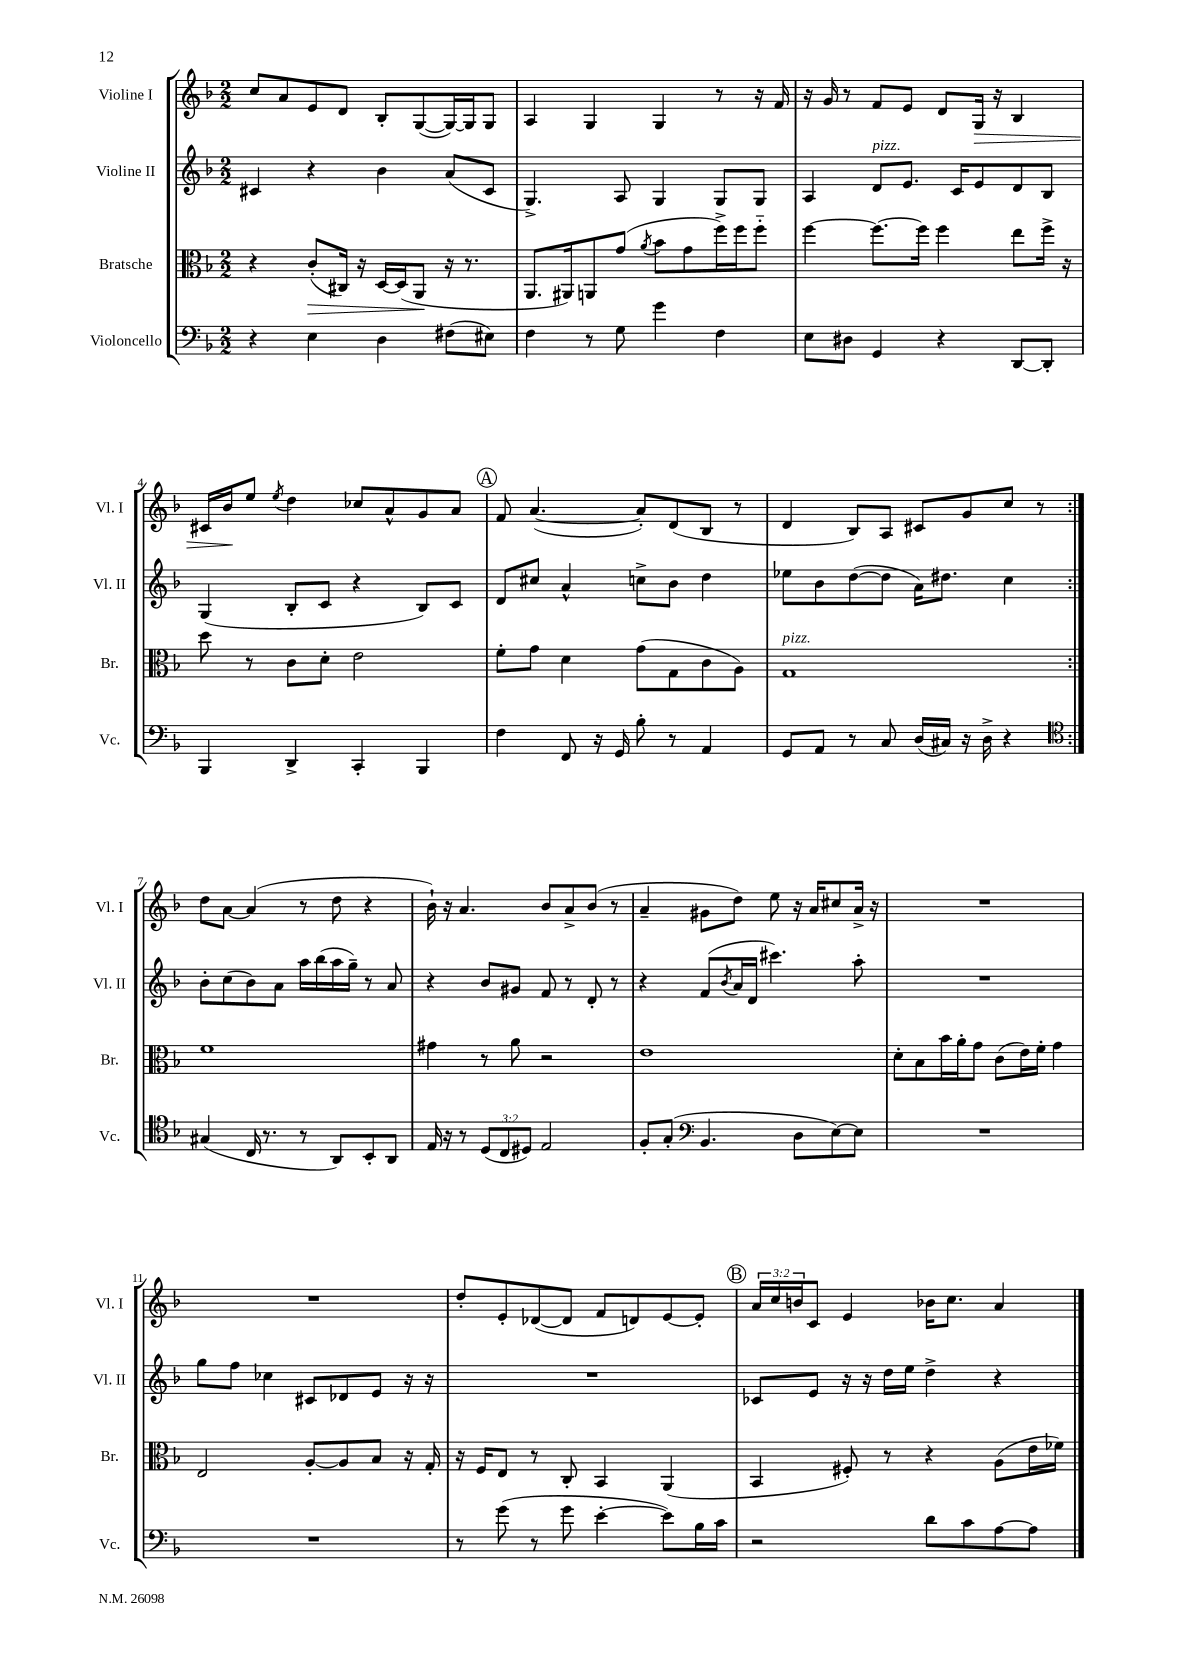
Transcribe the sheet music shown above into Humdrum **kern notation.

**kern	**kern	**dynam	**kern	**kern	**dynam
*part4	*part3	*part3	*part2	*part1	*part1
*staff4	*staff3	*staff3	*staff2	*staff1	*staff1
*I"Violoncello	*I"Bratsche	*	*I"Violine II	*I"Violine I	*
*I'Vc.	*I'Br.	*	*I'Vl. II	*I'Vl. I	*
*clefF4	*clefC3	*	*clefG2	*clefG2	*
*k[b-]	*k[b-]	*	*k[b-]	*k[b-]	*
*M2/2	*M2/2	*	*M2/2	*M2/2	*
=1	=1	=1	=1	=1	=1
4r	4r	.	4c#X/	8cc/L	.
.	.	.	.	8a/	.
!	!	!LO:HP:b	!	!	!
4E\	(8c'/L	>	4r	8e/	.
.	16C#X/Jk)	.	.	8d/J	.
.	16r	.	.	.	.
4D\	[16D/LL	.	4b-\	8B-'/L	.
.	(16D/J]	.	.	.	.
.	8AA/J	.	.	([8G/	.
(8F#X\L	16r	]	(8a/L	16G/L_)	.
.	8.r	.	.	16G/J]	.
8E#X\J)	.	.	8c#/J	8G/J	.
=2	=2	=2	=2	=2	=2
4F\	8.AA/L	.	4.G^/)	4A/	.
.	16AA#X/k)	.	.	.	.
8r	8AAn/	.	.	4G/	.
8G\	(8g/J	.	8A/	.	.
.	8qa/	.	.	.	.
4g\	8b-\L	.	4G/	4G/	.
.	8g\	.	.	.	.
4F\	16ff^\L)	.	8G/L	8r	.
.	16ff\J	.	.	.	.
.	8ff\J	.	8G/J	16r	.
.	.	.	.	16f/	.
=3	=3	=3	=3	=3	=3
8E\L	[4ff\	.	4A/	16r	.
.	.	.	.	16g/	.
8D#X\J	.	.	.	8r	.
!	!	!	!LO:TX:a:i:t=pizz.	!	!
4GG/	8.ff\L_	.	8d/L	8f/L	.
.	.	.	8.e/J	8e/J	.
.	16ff\Jk]	.	.	.	.
4r	4ff\	.	.	8d/L	.
.	.	.	16c/KL	.	.
!	!	!	!	!	!LO:HP:b
.	.	.	8e/	16G/Jk	>
.	.	.	.	16r	.
[8DD/L	8ee\L	.	8d/	4B-/	.
8DD'/J]	16ff^\Jk	.	8B-/J	.	.
.	16r	.	.	.	.
!!LO:LB:g=z
=4	=4	=4	=4	=4	=4
4BBB-/	8dd\	.	(4G/	16c#X/LL	.
.	.	.	.	16b-/J	.
.	8r	.	.	8ee/J	]
.	.	.	.	8qee/	.
4DD^/	8c\L	.	8B-'/L	4dd\	.
.	8d'\J	.	8c/J	.	.
4CC'/	2e\	.	4r	8cc-X/L	.
.	.	.	.	8a^^/	.
4BBB-/	.	.	8B-/L)	8g/	.
.	.	.	8c/J	8a/J	.
!!LO:REH:place=s1:t=A
=5	=5	=5	=5	=5	=5
4F\	8f'\L	.	8d/L	8f/	.
.	8g\J	.	8cc#X/J	([4.a/	.
8FF/	4d\	.	4a^^/	.	.
16r	.	.	.	.	.
16GG/	.	.	.	.	.
8B-'\	(8g\L	.	8ccn^\L	8a'/L])	.
8r	8G\	.	8b-\J	(8d/	.
4AA/	8c\	.	4dd\	8B-/J	.
.	8A\J)	.	.	8r	.
=6	=6	=6	=6	=6	=6
!	!LO:TX:a:i:t=pizz.	!	!	!	!
8GG/L	1G	.	8ee-X\L	4d/	.
8AA/J	.	.	8b-\	.	.
8r	.	.	([8dd\	8B-/L)	.
8C/	.	.	8dd\J]	8A/J	.
(16D/LL	.	.	16a\KL)	8c#X/L	.
16C#X/JJ)	.	.	8.dd#X\J	.	.
16r	.	.	.	8g/	.
16D^\	.	.	.	.	.
4r	.	.	4cc\	8cc/J	.
.	.	.	.	8r	.
!!LO:LB:g=z
=7:|!	=7:|!	=7:|!	=7:|!	=7:|!	=7:|!
*clefC4	*	*	*	*	*
(4G#X/	1f	.	8b-'\L	8dd\L	.
.	.	.	(8cc\	[8a\J	.
16C/	.	.	8b-\)	(4a/]	.
8.r	.	.	.	.	.
.	.	.	8a\J	.	.
8r	.	.	16aa\LL	8r	.
.	.	.	(16bb-\	.	.
8AA/L)	.	.	16aa\	8dd\	.
.	.	.	16gg~\JJ)	.	.
8BB-'/	.	.	8r	4r	.
8AA/J	.	.	8a/	.	.
=8	=8	=8	=8	=8	=8
16E/	4g#X\	.	4r	16b-`\)	.
16r	.	.	.	16r	.
8r	.	.	.	4.a/	.
(12D/L	8r	.	8b-/L	.	.
12C/	.	.	.	.	.
.	8a\	.	8g#X/J	.	.
12D#X/J)	.	.	.	.	.
2E/	2r	.	8f/	8b-/L	.
.	.	.	8r	8a^/	.
.	.	.	8d'/	(8b-/J	.
.	.	.	8r	8r	.
=9	=9	=9	=9	=9	=9
8F'/L	1e	.	4r	4a~/	.
(8G'/J	.	.	.	.	.
*clefF4	*	*	*	*	*
4.BB-/	.	.	(8f/L	8g#X\L	.
.	.	.	8qb-/	.	.
.	.	.	16a/L	8dd\J)	.
.	.	.	16d/JJ	.	.
.	.	.	4.ccc#X\)	8ee\	.
8D\L	.	.	.	16r	.
.	.	.	.	16a/KL	.
[8E\)	.	.	.	8cc#X/	.
8E\J]	.	.	8aa'\	16a^/Jk	.
.	.	.	.	16r	.
=10	=10	=10	=10	=10	=10
1r	8d'\L	.	1r	1r	.
.	8B-\	.	.	.	.
.	16b-\L	.	.	.	.
.	16a'\J	.	.	.	.
.	8g\J	.	.	.	.
.	(8c\L	.	.	.	.
.	16e\L)	.	.	.	.
.	16f'\JJ	.	.	.	.
.	4g\	.	.	.	.
!!LO:LB:g=z
=11	=11	=11	=11	=11	=11
1r	2E/	.	8gg\L	1r	.
.	.	.	8ff\J	.	.
.	.	.	4cc-X\	.	.
.	[8A'/L	.	8c#X/L	.	.
.	8A/]	.	8d-X/	.	.
.	8B-/J	.	8e/J	.	.
.	16r	.	16r	.	.
.	16G'/	.	16r	.	.
=12	=12	=12	=12	=12	=12
8r	16r	.	1r	8dd'/L	.
.	16F/KL	.	.	.	.
(8g\	8E/J	.	.	8e'/	.
8r	8r	.	.	([8d-X/	.
8g\	8C'/	.	.	8d-/J]	.
[4e'\	4BB-/	.	.	8f/L	.
.	.	.	.	8dn/)	.
8e\L])	(4AA/	.	.	[8e/	.
16B-\L	.	.	.	8e'/J]	.
16c\JJ	.	.	.	.	.
!!LO:REH:place=s1:t=B
=13	=13	=13	=13	=13	=13
2r	4BB-/	.	8c-X/L	24a/LL	.
.	.	.	.	24cc/	.
.	.	.	.	24bn/J	.
.	.	.	8e/J	8c/J	.
.	8F#X'/)	.	16r	4e/	.
.	.	.	16r	.	.
.	8r	.	16dd\LL	.	.
.	.	.	16ee\JJ	.	.
8d\L	4r	.	4dd^\	16b-X\KL	.
.	.	.	.	8.cc\J	.
8c\	.	.	.	.	.
[8A\	(8A\L	.	4r	4a/	.
8A\J]	16e\L	.	.	.	.
.	16f-X\JJ)	.	.	.	.
==	==	==	==	==	==
*-	*-	*-	*-	*-	*-
